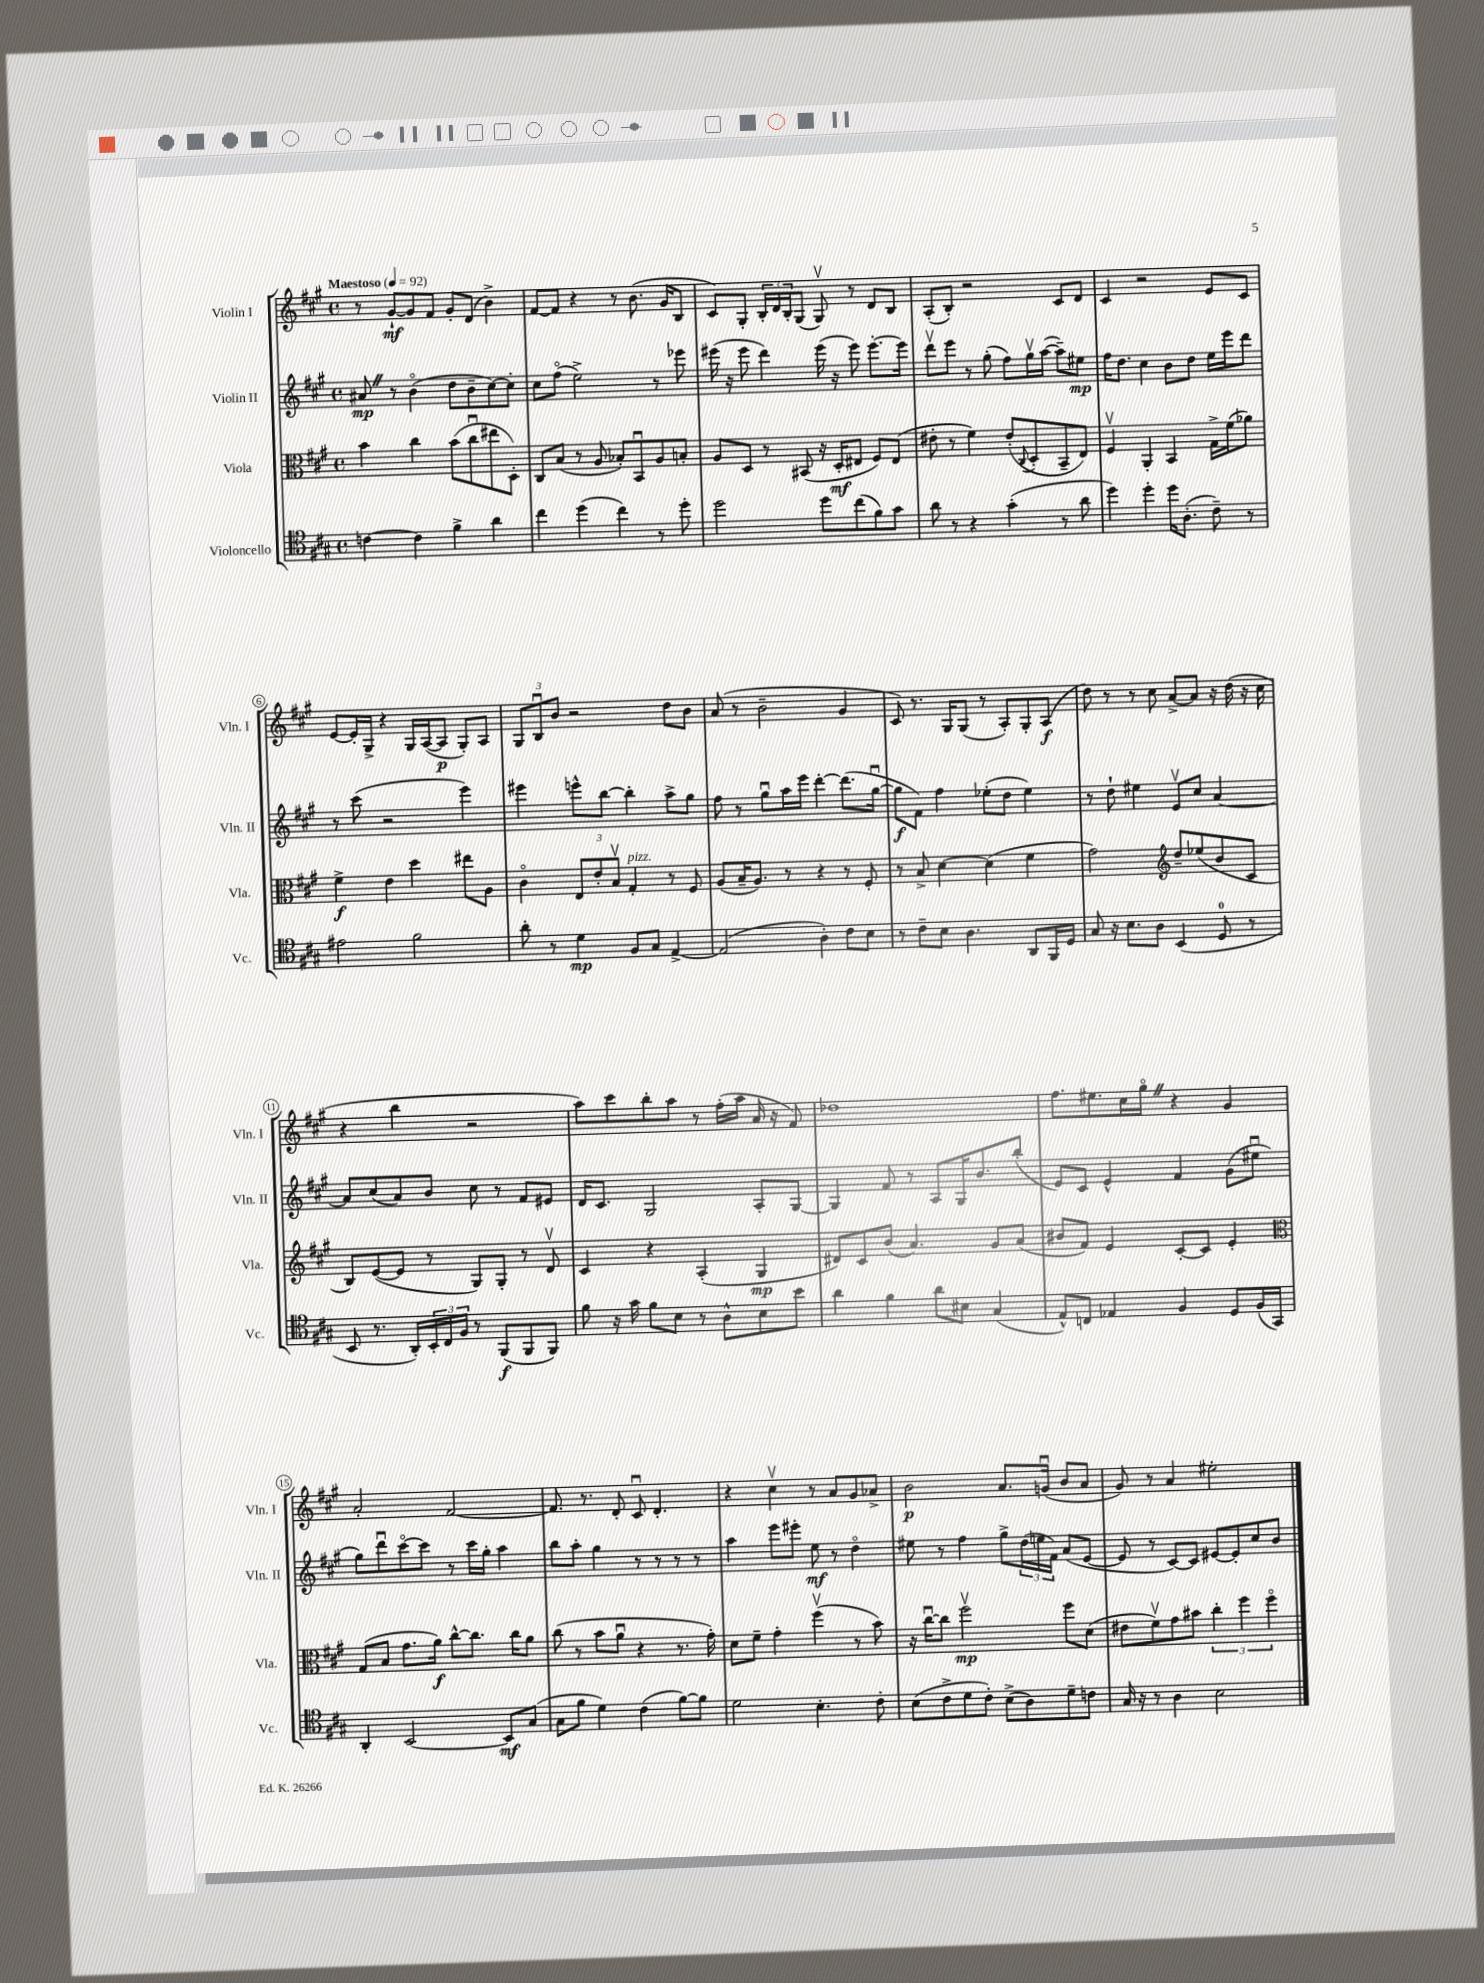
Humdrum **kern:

**kern	**dynam	**kern	**dynam	**kern	**dynam	**kern	**dynam
*part4	*part4	*part3	*part3	*part2	*part2	*part1	*part1
*staff4	*staff4	*staff3	*staff3	*staff2	*staff2	*staff1	*staff1
*I"Violoncello	*	*I"Viola	*	*I"Violin II	*	*I"Violin I	*
*I'Vc.	*	*I'Vla.	*	*I'Vln. II	*	*I'Vln. I	*
*clefC4	*	*clefC3	*	*clefG2	*	*clefG2	*
*k[f#c#g#]	*	*k[f#c#g#]	*	*k[f#c#g#]	*	*k[f#c#g#]	*
*M4/4	*	*M4/4	*	*M4/4	*	*M4/4	*
*met(c)	*	*met(c)	*	*met(c)	*	*met(c)	*
*MM92	*	*MM92	*	*MM92	*	*MM92	*
=1	=1	=1	=1	=1	=1	=1	=1
!	!	!	!	!	!	!LO:TX:a:B:t=Maestoso	!
[4cn\	.	4b\	.	8a#XZ/	mp	8r	.
.	.	.	.	8r	.	[8g#`/L	mf
4c\]	.	4cc#\	.	(4b\	.	8g#/]	.
.	.	.	.	.	.	8f#/J	.
4f#^\	.	(8b\L	.	8dd\L	.	8g#'/L	.
.	.	8cc#u\	.	8b~\	.	(8d/J	.
4a\	.	8ee#X\	.	[8cc#\)	.	4b^\)	.
.	.	8D'\J)	.	8cc#'\J]	.	.	.
=2	=2	=2	=2	=2	=2	=2	=2
4cc#\	.	8C#/L	.	8cc#\L	.	[8f#/L	.
.	.	(8B/J	.	(8ff#\J	.	8f#/J]	.
(4dd\	.	8r	.	2ee^\)	.	4r	.
.	.	8A/	.	.	.	.	.
4cc#\)	.	8B-X'/L)	.	.	.	8r	.
.	.	8BBu/	.	.	.	(8.b\	.
8r	.	8A/	.	8r	.	.	.
.	.	.	.	.	.	16g#/KL	.
8dd'\	.	8Bn'/J	.	8eee-X\	.	8B/J	.
=3	=3	=3	=3	=3	=3	=3	=3
2dd\	.	8A/L	.	(16eee#X\	.	8c#/L)	.
.	.	.	.	16r	.	.	.
.	.	8D/J	.	8eee#\	.	8G#'/J	.
.	.	8r	.	4ddd\)	.	24B'/LL	.
.	.	.	.	.	.	24d/	.
.	.	.	.	.	.	24B'/J	.
.	.	(8BB#X/	.	.	.	(8G#/J	.
8dd\L	.	16r	.	(16eee#\	.	8G#v/)	.
.	.	16D'/KL	mf	16r	.	.	.
(8cc#\	.	8E#X/J	.	8eee#\)	.	8r	.
8f#\)	.	8F#/L)	.	[8.eee#'\L	.	8d/L	.
8g#\J	.	(8E#/J	.	.	.	8B/J	.
.	.	.	.	16eee#\Jk]	.	.	.
=4	=4	=4	=4	=4	=4	=4	=4
8a\	.	8e#X'\	.	8dddv\L	.	(8A'/L	.
8r	.	8r	.	8eee\J	.	8B'/J)	.
4r	.	4f#\)	.	8r	.	2r	.
.	.	.	.	(8gg#'\	.	.	.
(4g#'\	.	(8e#'/L	.	8ff#\L)	.	.	.
.	.	8qqC#/	.	.	.	.	.
.	.	8D'/	.	16gg#v\L	.	.	.
.	.	.	.	([16aa\JJ	.	.	.
8r	.	8BB~/	.	8aa~\L])	.	8c#/L	.
8a\	.	8E/J)	.	8ee#X\J	mp	8d/J	.
=5	=5	=5	=5	=5	=5	=5	=5
4dd\)	.	4F#v/	.	16ff#\KL	.	4c#/	.
.	.	.	.	8.dd\J	.	.	.
4dd'\	.	4AA'/	.	4cc#\	.	2r	.
16dd\KL	.	4BB/	.	8b\L	.	.	.
(8.A'\J	.	.	.	.	.	.	.
.	.	.	.	8dd\J	.	.	.
8c#~\)	.	16G#^\LL	.	16ee\LL	.	8e/L	.
.	.	(16f#\J	.	16eee\J	.	.	.
8r	.	8a-X\J)	.	8ddd\J	.	8c#/J	.
!!LO:LB:g=z
=6	=6	=6	=6	=6	=6	=6	=6
2e#X\	.	4f#^\	f	8r	.	[8e/L	.
.	.	.	.	(8ccc#\	.	16e'/L]	.
.	.	.	.	.	.	16G#^/JJ	.
.	.	4e\	.	2r	.	4r	.
2f#\	.	4dd\	.	.	.	16G#/LL	.
.	.	.	.	.	.	([16A/J	.
.	.	.	.	.	.	8A/J]	p
.	.	8ee#X\L	.	4eee\)	.	8G#'/L)	.
.	.	8A\J	.	.	.	8A/J	.
=7	=7	=7	=7	=7	=7	=7	=7
8a'\	.	4c#\	.	4eee#X\	.	12G#/L	.
.	.	.	.	.	.	12Bu/	.
8r	.	.	.	.	.	.	.
.	.	.	.	.	.	12b/J	.
4d\	mp	12E/L	.	8eeen^^\L	.	2r	.
.	.	12e'/	.	.	.	.	.
.	.	.	.	[8bb\J	.	.	.
.	.	12Bv/J	.	.	.	.	.
!	!	!LO:TX:a:i:t=pizz.	!	!	!	!	!
8F#/L	.	4G#'/	.	4bb'\]	.	.	.
8G#/J	.	.	.	.	.	.	.
[4E^/	.	8r	.	8aa^\L	.	8dd\L	.
.	.	8F#/	.	8gg#\J	.	8b\J	.
=8	=8	=8	=8	=8	=8	=8	=8
(2E/]	.	(8A/L	.	8ff#\	.	(8a/	.
.	.	16B~/K	.	8r	.	8r	.
.	.	8.A/J)	.	.	.	.	.
.	.	.	.	8gg#u\L	.	2b~\	.
.	.	8r	.	16aa\L	.	.	.
.	.	.	.	16eee\JJ	.	.	.
4A'\)	.	4r	.	[4ddd'\	.	.	.
8c#\L	.	8r	.	(8.ddd\L]	.	4g#/	.
8B\J	.	8F#'/	.	.	.	.	.
.	.	.	.	[16gg#u\Jk	.	.	.
=9	=9	=9	=9	=9	=9	=9	=9
8r	.	8r	.	8gg#\L]	f	8c#/)	.
8c#~\L	.	8B^/	.	8f#\J)	.	8.r	.
8B\J	.	[4d\	.	4ff#\	.	.	.
.	.	.	.	.	.	16G#/KL	.
4.A\	.	.	.	.	.	(8G#/J	.
.	.	(4d\]	.	(8ee-X'\L	.	8r	.
.	.	.	.	8dd\J	.	8A'/L)	.
8AA/L	.	4f#\	.	4ee-\)	.	8G#'/	.
16FF#/L	.	.	.	.	.	(8A/J	f
16D/JJ	.	.	.	.	.	.	.
=10	=10	=10	=10	=10	=10	=10	=10
8G#/	.	2g#\)	.	8r	.	8dd\)	.
16r	.	.	.	8dd`\	.	8r	.
8.B\L	.	.	.	.	.	.	.
.	.	.	.	4ee#X\	.	8r	.
8A\J	.	.	.	.	.	8cc#\	.
*	*	*clefG2	*	*	*	*	*
(4BB/	.	8dd~/L	.	8ev/L	.	[8a^/L	.
.	.	(8ee-X/	.	8cc#/J	.	8a/J]	.
8D/	.	8b/	.	[4a/	.	16r	.
.	.	.	.	.	.	(16dd\	.
8r	.	8c#/J	.	.	.	16r	.
.	.	.	.	.	.	16cc#\	.
!!LO:LB:g=z
=11	=11	=11	=11	=11	=11	=11	=11
8BB/	.	8B/L)	.	8a/L]	.	4r	.
8.r	.	([8e/	.	(8cc#/	.	.	.
.	.	8e/J]	.	8a/)	.	4bb\	.
16AA'/LL)	.	.	.	.	.	.	.
24BB'/	.	8r	.	8b/J	.	.	.
24C#/	.	.	.	.	.	.	.
24F#/JJ	.	.	.	.	.	.	.
8r	.	8G#/L)	.	8cc#\	.	2r	.
(8FF#/L	f	8G#'/J	.	8r	.	.	.
8FF#/	.	8r	.	8f#/L	.	.	.
8FF#/J)	.	8dv/	.	8e#X/J	.	.	.
=12	=12	=12	=12	=12	=12	=12	=12
8f#\	.	4c#/	.	16d/KL	.	8aa\L)	.
.	.	.	.	8.c#/J	.	.	.
16r	.	.	.	.	.	8ccc#\	.
16g#\	.	.	.	.	.	.	.
8f#\L	.	4r	.	2G#/	.	8bb'\	.
8B\J	.	.	.	.	.	8aa\J	.
8r	.	(4A'/	.	.	.	8r	.
8A^^\L	.	.	.	.	.	(16ff#'\LL	.
.	.	.	.	.	.	16aa\JJ	.
8B\	.	4G#/	mp	8A'/L	.	16a/	.
.	.	.	.	.	.	16r	.
8b\J	.	.	.	[8G#/J	.	8f#/)	.
=13	=13	=13	=13	=13	=13	=13	=13
4a\	.	8d#X/L)	.	4G#/]	.	1dd-X	.
.	.	8c#/	.	.	.	.	.
4f#\	.	(8b/J	.	8f#/	.	.	.
.	.	4.a/)	.	8r	.	.	.
8a\L	.	.	.	8A/L	.	.	.
8B#X\J	.	.	.	16G#/K	.	.	.
.	.	.	.	8.b/	.	.	.
(4G#/	.	8g#/L	.	.	.	.	.
.	.	(8a/J	.	(8bb'/J	.	.	.
=14	=14	=14	=14	=14	=14	=14	=14
8E^^/L)	.	8b#X/L	.	8e/L)	.	8.ff#\L	.
8Cn/J	.	8f#/J)	.	8c#/J	.	.	.
.	.	.	.	.	.	8.ee#X\	.
4E-X/	.	4e/	.	4e^^/	.	.	.
.	.	.	.	.	.	16cc#\L	.
.	.	.	.	.	.	16gg#Z\JJ	.
4F#/	.	[8c#'/L	.	4f#/	.	4r	.
.	.	8c#/J]	.	.	.	.	.
8D/L	.	4e'/	.	(8g#\L	.	4g#/	.
(16F#/L	.	.	.	8ee#Xu\J	.	.	.
16GG#/JJ)	.	.	.	.	.	.	.
!!LO:LB:g=z
=15	=15	=15	=15	=15	=15	=15	=15
*	*	*clefC3	*	*	*	*	*
4AA'/	.	(8G#/L	.	8gg#\L)	.	2a'/	.
.	.	8B/J	.	8dddu\	.	.	.
[2BB/	.	8.g#\L	.	[8ccc#\	.	.	.
.	.	.	.	8ccc#\J]	.	.	.
.	.	16a\Jk)	f	.	.	.	.
.	.	[8cc#^^\L	.	8r	.	[2f#/	.
.	.	8.cc#\J]	.	16ccc#\LL	.	.	.
.	.	.	.	16gg#'\JJ	.	.	.
8BB/L]	mf	.	.	4aa\	.	.	.
.	.	16cc#\KL	.	.	.	.	.
(8G#/J	.	8a\J	.	.	.	.	.
=16	=16	=16	=16	=16	=16	=16	=16
8G#\L	.	(8cc#\	.	8bb\L	.	8.f#/]	.
8f#\J	.	8r	.	8aa'\J	.	.	.
.	.	.	.	.	.	8.r	.
4d\)	.	8b\L	.	4gg#\	.	.	.
.	.	8au\J	.	.	.	8d'/	.
(4c#\	.	4r	.	8r	.	8c#u/	.
.	.	.	.	8r	.	4.d'/	.
[8f#\L)	.	8.r	.	8r	.	.	.
8f#\J]	.	.	.	8r	.	.	.
.	.	16g#'\)	.	.	.	.	.
=17	=17	=17	=17	=17	=17	=17	=17
2d\	.	8d\L	.	4aa\	.	4r	.
.	.	8f#~\J	.	.	.	.	.
.	.	4g#'\	.	8eee\L	.	4cc#v\	.
.	.	.	.	8eee#X'\J	.	.	.
4.B'\	.	(4ff#v\	.	8ee\	mf	8r	.
.	.	.	.	8r	.	8a/L	.
.	.	8r	.	4dd\	.	8g#/	.
8c#'\	.	8b\)	.	.	.	8a-X^/J	.
=18	=18	=18	=18	=18	=18	=18	=18
(8B\L	.	16r	.	8ee#X\	.	2b\	p
.	.	[16cc#u\KL	.	.	.	.	.
8c#^\	.	8cc#\J]	.	8r	.	.	.
8d\	.	2ff#v\	mp	4ff#\	.	.	.
8c#'\J)	.	.	.	.	.	.	.
(8B^\L	.	.	.	8gg#^\L	.	8.a/L	.
8A\)	.	.	.	(24dd\L	.	.	.
.	.	.	.	24een\	.	.	.
.	.	.	.	.	.	(16gnu/Jk	.
.	.	.	.	24f#\JJ)	.	.	.
8d~\	.	8ff#\L	.	(8a/L	.	8b/L	.
8cn\J	.	(8d\J	.	[8e/J	.	8a/J	.
=19	=19	=19	=19	=19	=19	=19	=19
16G#/	.	8e#X\L	.	8e/]	.	8g#/)	.
16r	.	.	.	.	.	.	.
8r	.	8f#v\)	.	8r	.	8r	.
4A\	.	8g#\	.	[8c#/L)	.	4a/	.
.	.	8b#X\J	.	8c#/J]	.	.	.
2B\	.	6cc#'\	.	[8e#X/L	.	2ee#X'\	.
.	.	.	.	8e#'/]	.	.	.
.	.	6ff#\	.	.	.	.	.
.	.	.	.	8cc#/	.	.	.
.	.	6ff#\	.	.	.	.	.
.	.	.	.	8b/J	.	.	.
==	==	==	==	==	==	==	==
*-	*-	*-	*-	*-	*-	*-	*-
